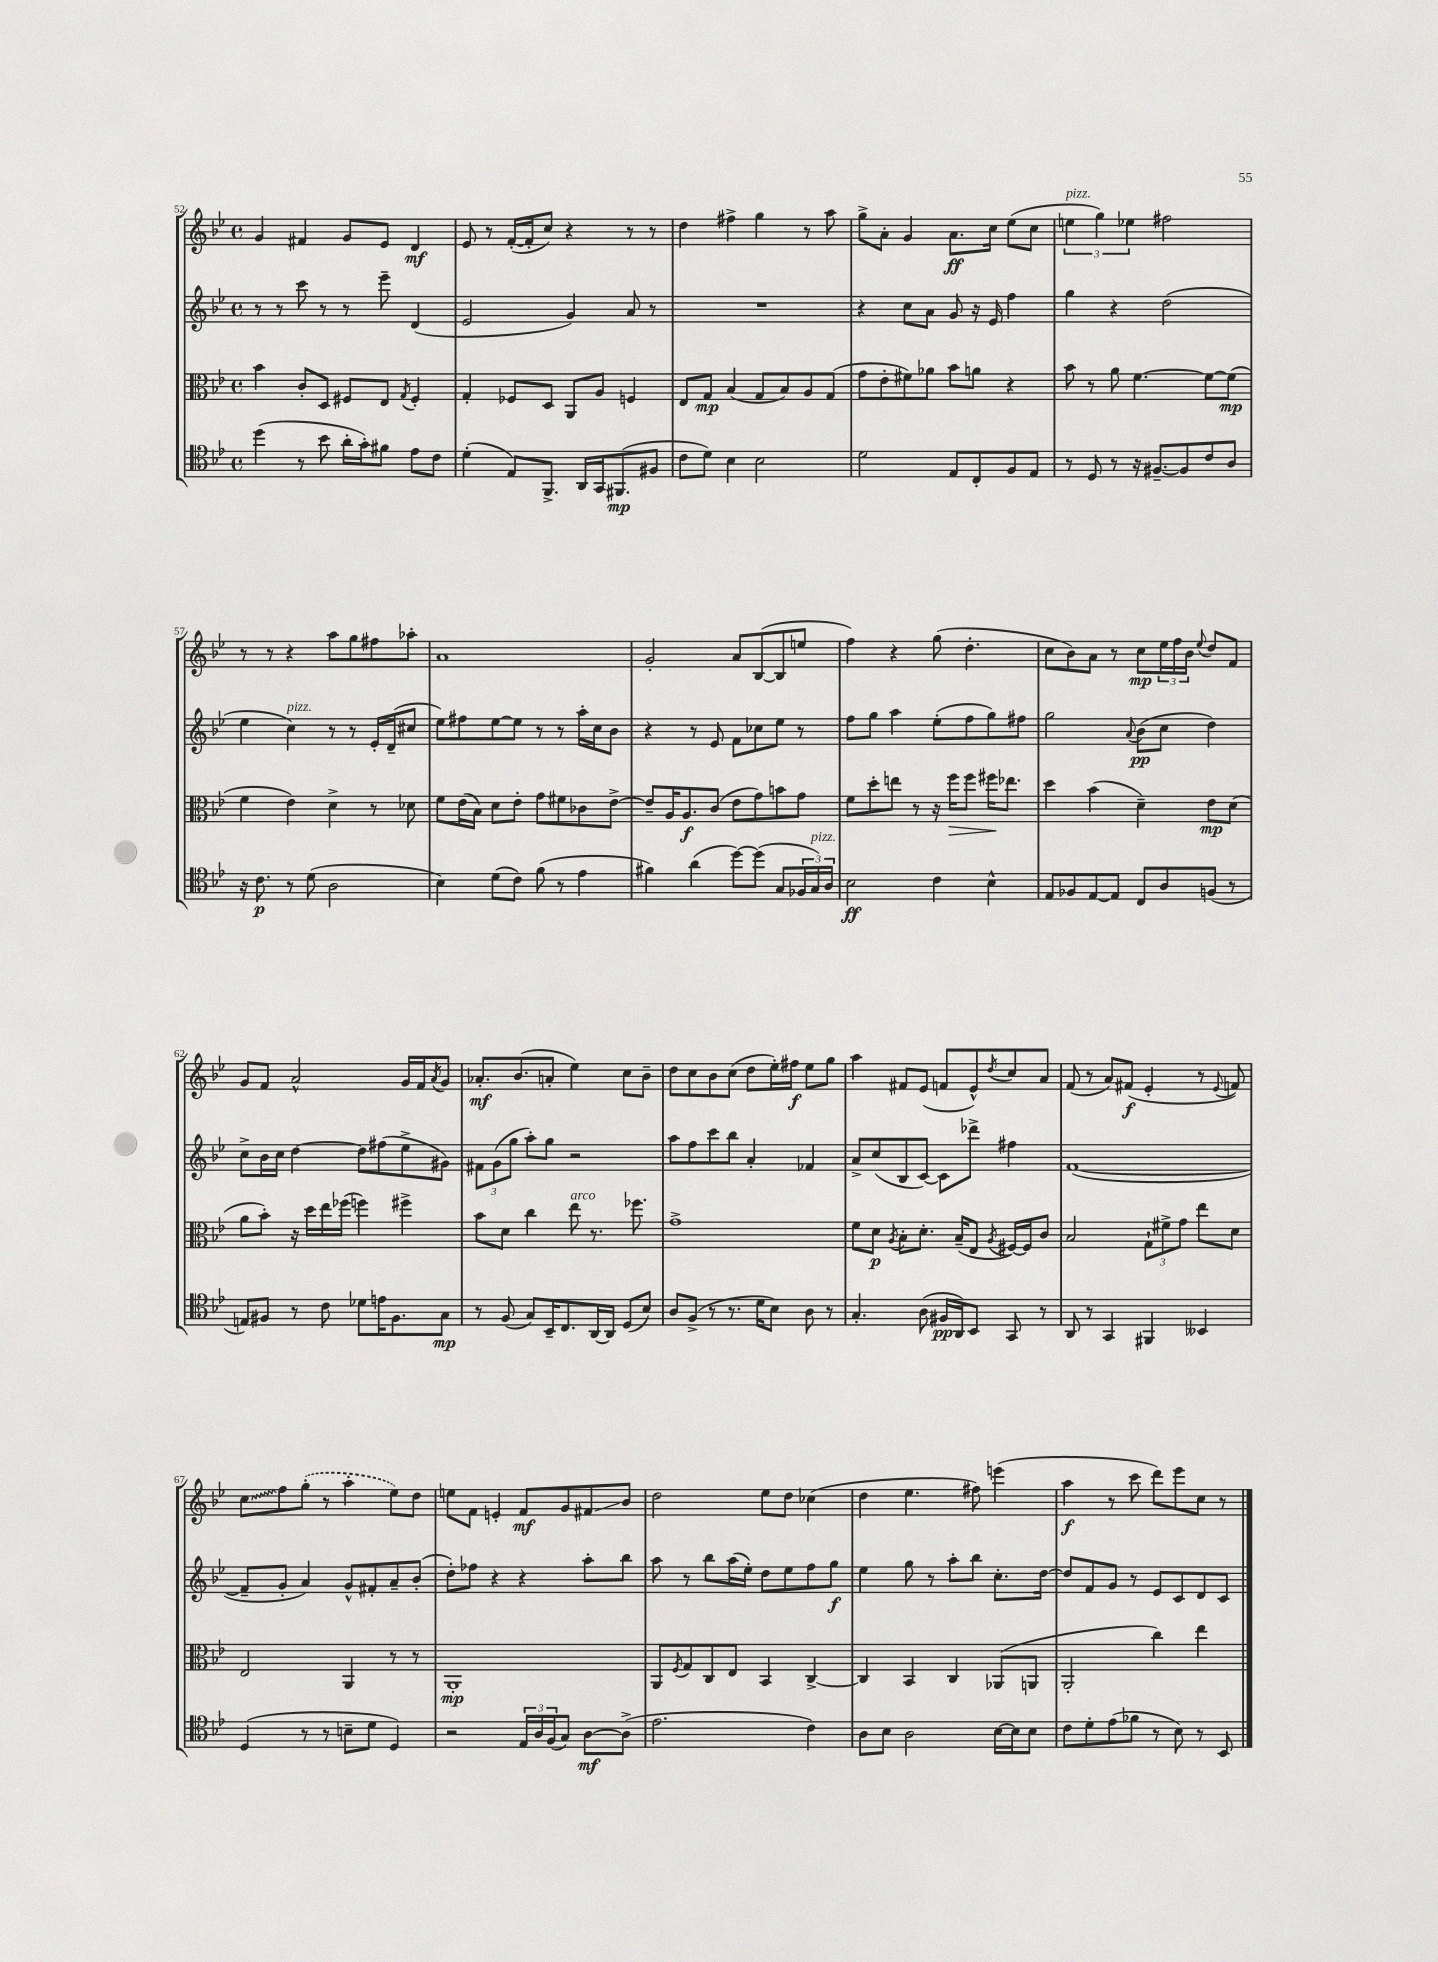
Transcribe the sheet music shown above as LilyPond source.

<<
\new StaffGroup <<
\new Staff = "s0" {
    \clef treble \key bes \major \defaultTimeSignature \time 4/4
    g'4 fis'4 g'8 ees'8 d'4\mf |
    ees'8 r8 f'16~-.( f'16-. c''8) r4 r8 r8 |
    d''4 fis''4-> g''4 r8 a''8 |
    g''8-> a'8-. g'4 a'8.\ff c''16 ees''8( c''8 |
    \tuplet 3/2 { e''4^\markup { \italic "pizz." } g''4) ees''4 } fis''2 |
    r8 r8 r4 a''8 g''8 fis''8 aes''8-. |
    a'1 |
    g'2-. a'8 bes8~( bes8 e''8 |
    f''4) r4 g''8( d''4.-. |
    c''8 bes'8) a'8 r8 c''8\mp \tuplet 3/2 { ees''16 f''16 bes'16 } \appoggiatura { ees''8 } d''8 f'8 |
    g'8 f'8 a'2-^ g'16 f'16 \acciaccatura { a'8 } g'8 |
    aes'8.-.\mf bes'8.( a'8-. ees''4) c''8 bes'8-- |
    d''8 c''8 bes'8 c''8( d''8 ees''16-.) fis''16\f ees''8 g''8 |
    a''4 fis'8 ees'8( f'8 ees'8-^) \acciaccatura { d''8 } c''8 a'8 |
    f'8( r8 a'8) fis'8\f( ees'4-. r8 \appoggiatura { ees'8 } f'8) |
    \once \override Glissando.style = #'zigzag c''8\glissando f''8 \once \slurDashed g''8-.( r8 a''4-. ees''8) d''8 |
    e''8 f'8 e'4-. f'8\mf g'8 fis'8\glissando bes'8 |
    d''2 ees''8 d''8 ces''4( |
    d''4 ees''4. fis''8) e'''4( |
    a''4\f r8 c'''8 d'''8) ees'''8 c''8 r8 \bar "|." |
}
\new Staff = "s1" {
    \clef treble \key bes \major \defaultTimeSignature \time 4/4
    r8 r8 c'''8 r8 r8 ees'''8-- d'4( |
    ees'2 g'4) a'8 r8 |
    R1 |
    r4 c''8 a'8 g'8 r16 ees'16 f''4 |
    g''4 r4 d''2( |
    ees''4 c''4^\markup { \italic "pizz." }) r8 r8 ees'16-. d'16--( cis''8 |
    ees''8) fis''8 ees''8~ ees''8 r8 r8 a''16-. c''16 bes'8 |
    r4 r8 ees'8 f'8 ces''8 ees''8 r8 |
    f''8 g''8 a''4 ees''8-.( f''8 g''8) fis''8 |
    g''2 \appoggiatura { a'8 } bes'8\pp( c''8 d''4) |
    c''8-> bes'16 c''16 d''4~ d''8 fis''8( ees''8-> gis'8) |
    \tuplet 3/2 { fis'8 g'8( g''8 } a''8-.) g''8 r2 |
    a''8 f''8 c'''8 bes''8 a'4-. fes'4 |
    a'8-> c''8( bes8 c'8~) c'8 des'''8-> fis''4 |
    f'1~( |
    f'8-- g'8-. a'4) g'8-^ fis'8-. a'8-- bes'8-.( |
    d''8-.) fes''8 r4 r4 a''8-. bes''8 |
    a''8 r8 bes''8 a''16( ees''16-.) d''8 ees''8 f''8 g''8\f |
    ees''4 g''8 r8 a''8-. bes''8 c''8.-. d''16~ |
    d''8 f'8 g'8 r8 ees'8 c'8 d'8 c'8 \bar "|." |
}
\new Staff = "s2" {
    \clef alto \key bes \major \defaultTimeSignature \time 4/4
    bes'4 c'8-. d8 fis8 ees8 \acciaccatura { g8 } fis4-. |
    g4-. fes8 d8 a,8 a8 f4 |
    ees8 g8\mp bes4( g8 bes8) a8 g8( |
    g'8 ees'8-. fis'8) aes'8 bes'8 a'8 r4 |
    bes'8 r8 a'8 f'4.~ f'8~ f'8\mp( |
    f'4 ees'4) d'4-> r8 des'8 |
    f'8 ees'16( bes16) d'8 ees'8-. g'8 fis'8 ces'8 ees'8~-> |
    ees'8-- a16 a8.\f c'8( ees'8 g'8) b'8 g'8 |
    f'8 d''8-. e''8 r8 r16 f''16\> f''8 fis''16\! ees''8. |
    d''4 bes'4( d'4--) ees'8\mp d'8( |
    a'8 bes'8-.) r16 d''16 ees''16 fes''16( f''4) fis''4-> |
    bes'8 d'8 c''4 ees''8^\markup { \italic "arco" } r8. fes''8. |
    g'1-> |
    f'8 d'8\p \acciaccatura { a8 } bes8-. d'8.-. bes16--( ees8 \acciaccatura { a8 } fis16~) fis16 c'8 |
    bes2 \tuplet 3/2 { g8-! fis'8-> g'8 } ees''8 d'8 |
    ees2 a,4 r8 r8 |
    a,1-.\mp |
    a,8 \acciaccatura { f8 } g8 c8 ees8 bes,4 c4~-> |
    c4 bes,4 c4 aes,8( a,8 |
    a,2-. c''4) ees''4 \bar "|." |
}
\new Staff = "s3" {
    \clef tenor \key bes \major \defaultTimeSignature \time 4/4
    d''4( r8 bes'8 a'16-. g'16-.) fis'8 ees'8 c'8 |
    d'4-.( ees8) f,8.-> a,16 g,16 fis,8.\mp( fis8 |
    c'8 d'8) bes4 bes2 |
    d'2 ees8 c8-. f8 ees8 |
    r8 d8 r8 r16 fis8.~-- fis8 c'8 a8 |
    r16 c'8.\p r8 d'8( a2 |
    bes4) d'8( c'8) f'8( r8 ees'4 |
    fis'4) a'4( d''8~) d''8( g8 \tuplet 3/2 { fes16 g16^\markup { \italic "pizz." }) a16 } |
    bes2\ff c'4 bes4-^ |
    ees8 fes8 ees8~ ees8 c8 a8 f8( r8 |
    e8) fis8 r8 c'8 des'8 e'16 fis8. g8\mp |
    r8 f8( g8) bes,16-- c8. a,16~ a,16 d8( bes8) |
    a8 f8->( r8 r8. d'16 bes8) a8 r8 |
    g4.-. a8( fis16\pp a,16) bes,8 g,8 r8 |
    a,8 r8 g,4 fis,4 beses,4 |
    d4( r8 r8 b8-- d'8 d4) |
    r2 \tuplet 3/2 { ees16 a16 f16( } g8) a8~\mf a8->( |
    ees'2. c'4) |
    a8 bes8 a2 bes16~ bes16 bes8 |
    c'8 d'8-. ees'8( fes'8 r8 bes8) r8 bes,8 \bar "|." |
}
>>
>>
\layout { \context { \Score currentBarNumber = #52 } }
